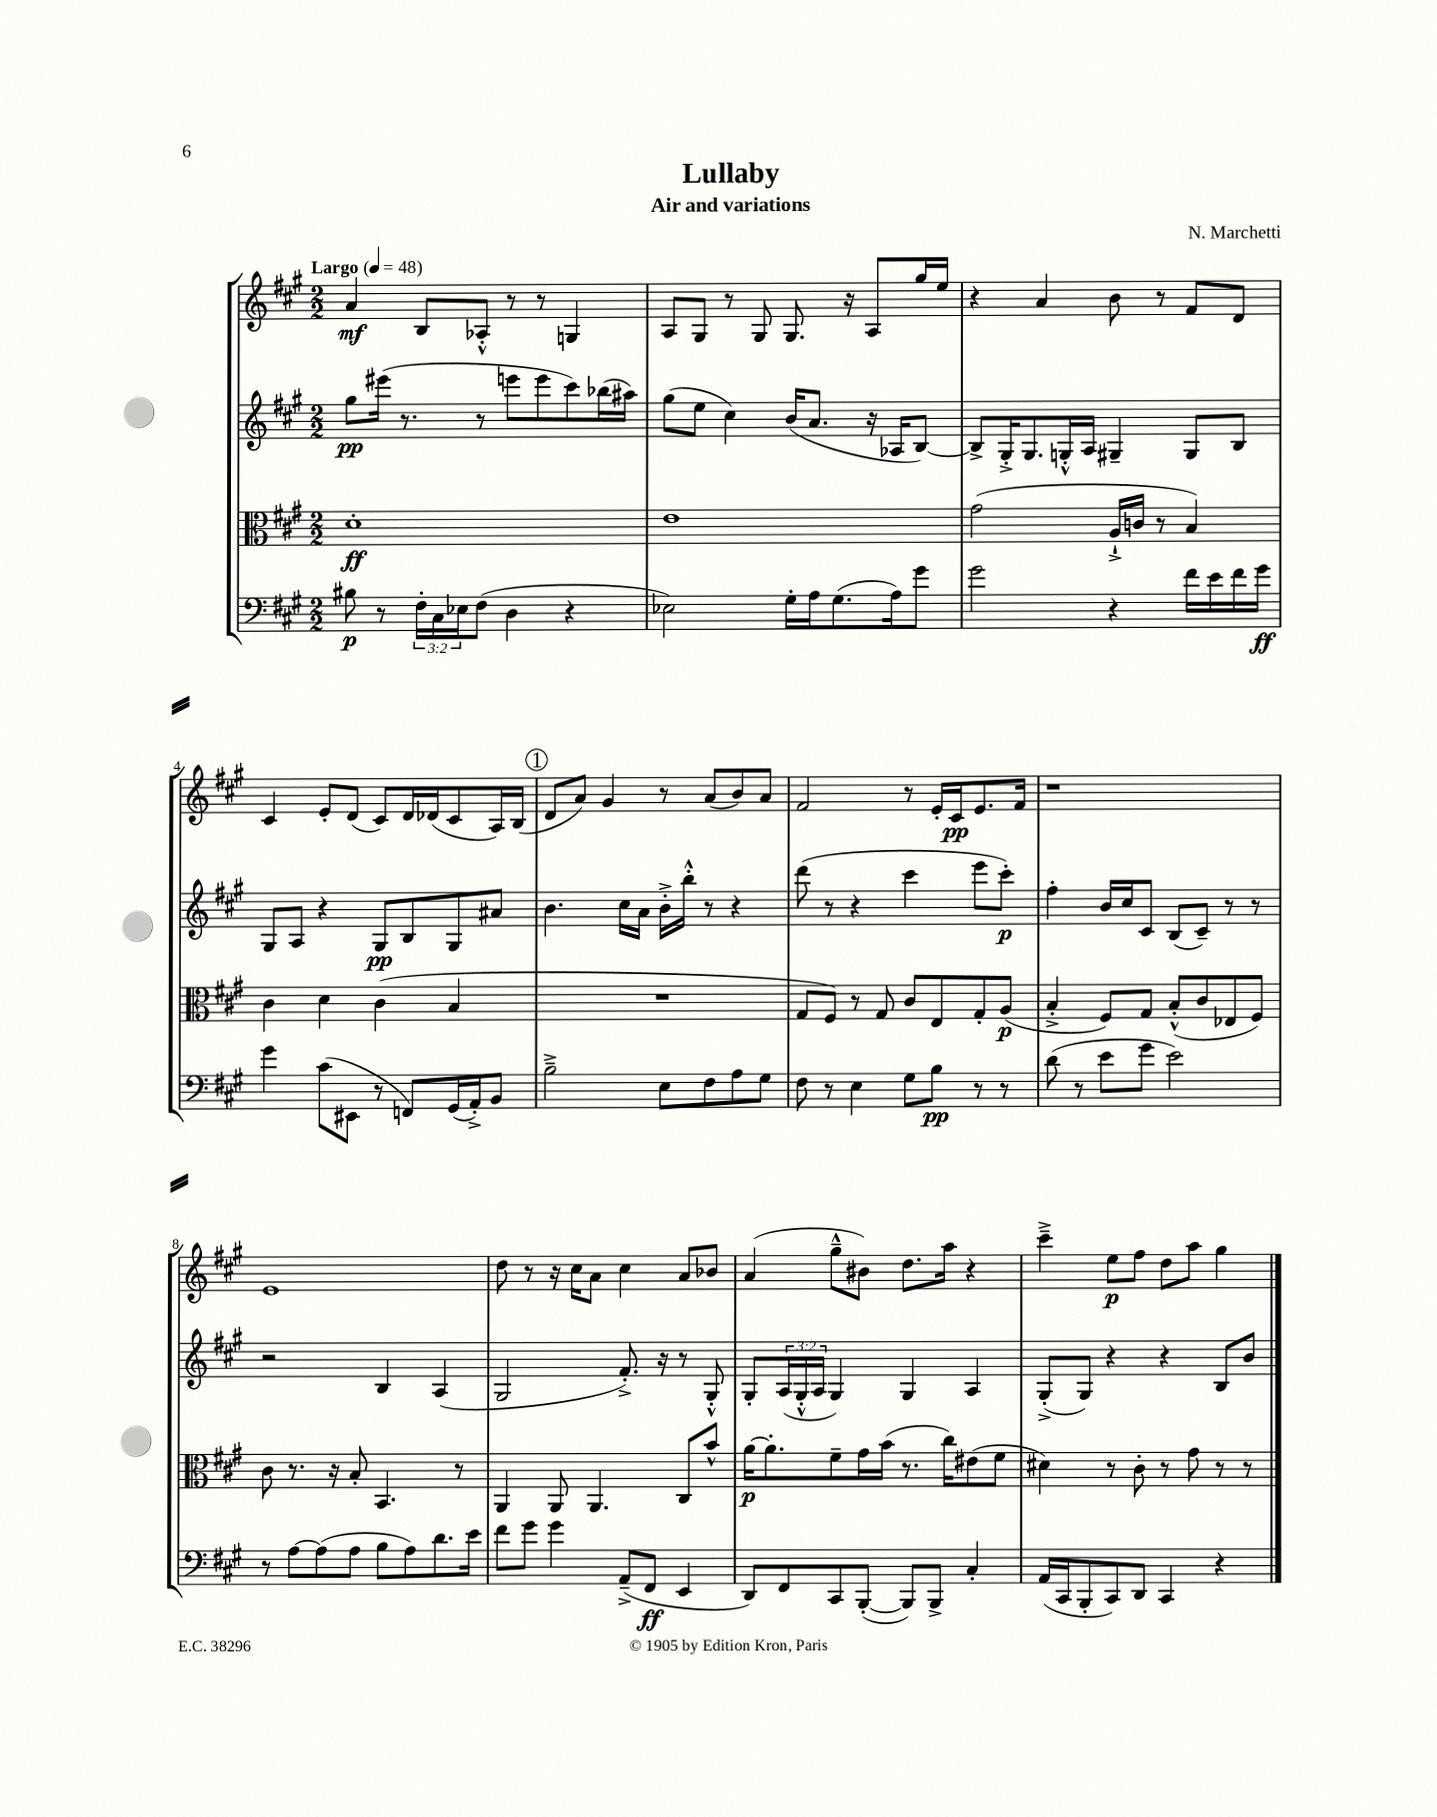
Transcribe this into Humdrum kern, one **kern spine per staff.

**kern	**kern	**kern	**kern
*staff4	*staff3	*staff2	*staff1
*clefF4	*clefC3	*clefG2	*clefG2
*k[f#c#g#]	*k[f#c#g#]	*k[f#c#g#]	*k[f#c#g#]
*M2/2	*M2/2	*M2/2	*M2/2
*MM48	*MM48	*MM48	*MM48
8B#	1d'	8gg#	4a
8r	.	(16eee#	.
.	.	8.r	.
24F#'	.	.	8B
24C#	.	.	.
24E-	.	.	.
(8F#	.	8r	8A-'^^
4D	.	8eee	8r
.	.	8eee	8r
4r	.	8ccc#)	4G
.	.	(16bb-	.
.	.	16aa#)	.
=	=	=	=
2E-)	1e	(8gg#	8A
.	.	8ee	8G#
.	.	4cc#)	8r
.	.	.	8G#
16G#'	.	(16b	8.G#
16A	.	8.a	.
(8.G#	.	.	.
.	.	.	16r
.	.	16r	8A
16A)	.	16A-	.
8g#	.	[8B)	16gg#
.	.	.	16ee
=	=	=	=
2g#	(2g#	8B^]	4r
.	.	16G#'^	.
.	.	8.G#	.
.	.	.	4a
.	.	16G'^^	.
.	.	16A	.
4r	16A`^	4G#~	8b
.	16c	.	.
.	8r	.	8r
16f#	4B)	8G#	8f#
16e	.	.	.
16f#	.	8B	8d
16g#	.	.	.
=	=	=	=
4g#	4c#	8G#	4c#
.	.	8A	.
(8c#	4d	4r	8e'
8EE#	.	.	(8d
8r	(4c#	8G#	8c#)
8FF)	.	8B	16d
.	.	.	(16d-
(16GG#	4B	8G#	8c#
16AA'^)	.	.	.
8BB	.	8a#	16A)
.	.	.	(16B
=	=	=	=
2B~^	1r	4.b	8d
.	.	.	8a)
.	.	.	4g#
.	.	16cc#	.
.	.	16a	.
8E	.	16b'^	8r
.	.	16bb'^^	.
8F#	.	8r	(8a
8A	.	4r	8b)
8G#	.	.	8a
=	=	=	=
8F#	8G#	(8ddd	2f#
8r	8F#)	8r	.
4E	8r	4r	.
.	8G#	.	.
8G#	8c#	4ccc#	8r
8B	8E	.	16e'
.	.	.	16c#
8r	8G#'	8eee	8.e
8r	(8A	8ccc#')	.
.	.	.	16f#
=	=	=	=
(8d	4B'^	4ff#'	1r
8r	.	.	.
8e	8F#)	16b	.
.	.	16cc#	.
8g#	8G#	8c#	.
2e)	(8B'^^	(8B	.
.	8c#	8c#~)	.
.	8E-	8r	.
.	8F#)	8r	.
=	=	=	=
8r	8c#	2r	1e
[8A	8.r	.	.
(8A]	.	.	.
.	16r	.	.
8A	8B'	.	.
8B	4.BB	4B	.
8A)	.	.	.
8.d	.	(4A	.
.	8r	.	.
16e	.	.	.
=	=	=	=
8f#	4AA	2G#	8dd
8g#	.	.	8r
4g#	8AA	.	16r
.	.	.	16cc#
.	4.AA	.	8a
(8AA~^	.	8.f#'^)	4cc#
8FF#	.	.	.
.	.	16r	.
4EE	8C#	8r	8a
.	8b^^	8G#'^^	8b-
=	=	=	=
8DD)	[16a	8G#'	(4a
.	8.a']	.	.
8FF#	.	(24A	.
.	.	24G#'^^	.
.	.	24A	.
8CC#	8f#~	4G#)	8gg#~^^
([8BBB'	16g#	.	8b#)
.	(16b	.	.
8BBB])	8.r	4G#	8.dd
8BBB^	.	.	.
.	16cc#)	.	16aa
4C#'	(8e#	4A	4r
.	8f#	.	.
=	=	=	=
(16AA	4d#)	(8G#'^	4ccc#~^
16CC#	.	.	.
8BBB'	.	8G#)	.
8CC#)	8r	4r	8ee
8DD	8c#'	.	8ff#
4CC#	8r	4r	8dd
.	8g#	.	8aa
4r	8r	8B	4gg#
.	8r	8b	.
==	==	==	==
*-	*-	*-	*-
